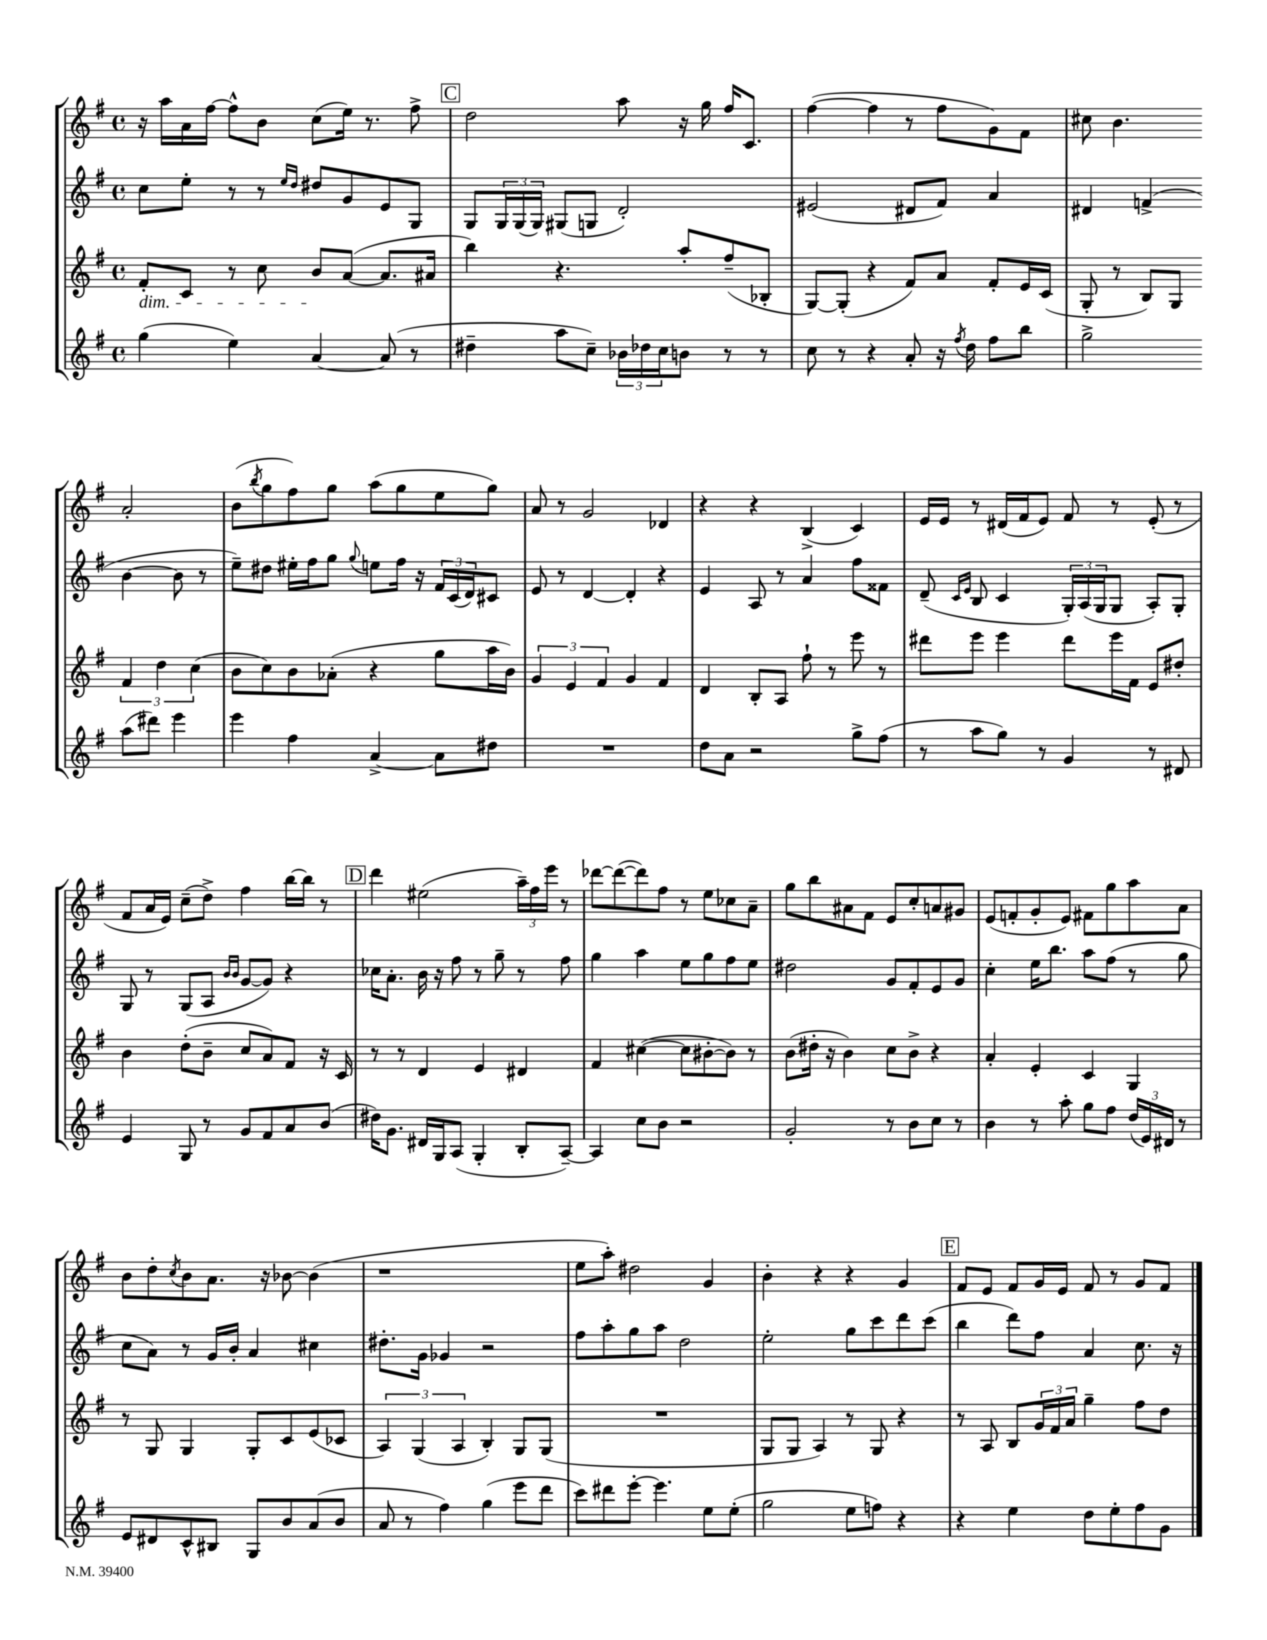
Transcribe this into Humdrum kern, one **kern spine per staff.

**kern	**kern	**kern	**kern
*part4	*part3	*part2	*part1
*staff4	*staff3	*staff2	*staff1
*clefG2	*clefG2	*clefG2	*clefG2
*k[f#]	*k[f#]	*k[f#]	*k[f#]
*M4/4	*M4/4	*M4/4	*M4/4
*met(c)	*met(c)	*met(c)	*met(c)
=68	=68	=68	=68
!	!LO:TX:b:i:t=dim.	!	!
(4gg\	8f#'/L	8cc\L	16r
.	.	.	16aa\LL
.	8c/J	8ee'\J	16a\
.	.	.	[16ff#\JJ
4ee\)	8r	8r	8ff#^^\L]
.	8cc\	8r	8b\J
.	.	16qqee/LL	.
.	.	16qqdd/JJ	.
[4a/	8b/L	8dd#X/L	(8cc\L
.	([8a/J	8g/	16ee\Jk)
.	.	.	8.r
(8a/]	8.a/L]	8e/	.
8r	.	8G/J	8ff#^\
.	16a#X/Jk	.	.
!!LO:REH:place=s1:t=C
=69	=69	=69	=69
4dd#X~\	4bb\)	8G/L	2dd\
.	.	24G/L	.
.	.	(24G/	.
.	.	24G/JJ)	.
8aa\L	4.r	(8G#X/L	.
8cc~\J)	.	8Gn/J	.
24b-X\LL	.	2d'/)	8aa\
24dd-X\	.	.	.
24cc\J	.	.	.
8bn\J	8aa'/L	.	16r
.	.	.	16gg\
8r	(8ff#~/	.	16ff#/KL
.	.	.	8.c/J
8r	8B-X'/J	.	.
=70	=70	=70	=70
8cc\	[8G/L)	(2e#X/	([4ff#\
8r	(8G'/J]	.	.
4r	4r	.	4ff#\]
8a'/	8f#/L)	8d#X/L	8r
16r	8a/J	8f#/J)	8ff#\L
8qff#/	.	.	.
16dd\	.	.	.
8ff#\L	8f#'/L	4a/	8g\)
8bb\J	16e/L	.	8f#\J
.	(16c/JJ	.	.
=71	=71	=71	=71
2gg^\	8G'/	4d#X/	8cc#X\
.	8r	.	4.b\
.	8B/L)	(4fn^/	.
.	8G/J	.	.
(8aa\L	6f#/	[4b\	2a'/
8ddd#X\J)	.	.	.
.	6dd\	.	.
4eee\	.	8b\]	.
.	(6cc\	.	.
.	.	8r	.
!!LO:LB:g=z
=72	=72	=72	=72
4eee\	8b\L	8ee~\L)	(8b\L
.	.	.	8qbb/
.	8cc\)	8dd#X\J	8gg\
4ff#\	8b\	16ee#X'\LL	8ff#\)
.	.	16ff#\J	.
.	(8a-X'\J	8gg\J	8gg\J
.	.	8qqgg/	.
[4a^/	4r	8een\L	(8aa\L
.	.	16ff#\Jk	8gg\
.	.	16r	.
8a\L]	8gg\L	24f#/LL	8ee\
.	.	(24c/	.
.	.	24d/J)	.
8dd#X\J	16aa\L	8c#X/J	8gg\J)
.	16b\JJ)	.	.
=73	=73	=73	=73
1r	6g/	8e/	8a/
.	.	8r	8r
.	6e/	.	.
.	.	[4d/	2g/
.	6f#/	.	.
.	4g/	4d'/]	.
.	4f#/	4r	4d-X/
=74	=74	=74	=74
8dd\L	4d/	4e/	4r
8a\J	.	.	.
2r	8B'/L	8A/	4r
.	8A/J	8r	.
.	8ff#`\	4a/	(4B^/
.	8r	.	.
8gg^\L	8eee\	8ff#\L	4c/)
(8ff#\J	8r	8f##X\J	.
=75	=75	=75	=75
8r	8ddd#X\L	(8d~/	16e/LL
.	.	.	16e/JJ
.	.	16qqc/LL	.
.	.	16qqe/JJ	.
8aa\L	8eee\J	8B/	8r
8gg\J)	4eee\	4c/	(16d#X/LL
.	.	.	16f#/J
8r	.	.	8e/J)
4g/	8ddd#\L	24G'/LL)	8f#/
.	.	(24A/	.
.	.	24G/J	.
.	16eee\L	8G/J	8r
.	16f#\JJ	.	.
8r	8e/L	8A'/L)	(8e'/
8d#X/	8dd#X'/J	8G'/J	8r
!!LO:LB:g=z
=76	=76	=76	=76
4e/	4b\	8G/	8f#/L
.	.	8r	16a/L
.	.	.	16e/JJ)
8G/	(8dd'\L	(8G/L	(8cc~\L
8r	8b~\J	8A/J	8dd^\J)
.	.	16qqb/LL	.
.	.	16qqb/JJ	.
8g/L	8cc/L	[8g/L	4ff#\
8f#/	8a/)	8g/J])	.
8a/	8f#/J	4r	[16bb\LL
.	.	.	16bb\JJ]
(8b/J	16r	.	8r
.	16c/	.	.
!!LO:REH:place=s1:t=D
=77	=77	=77	=77
16dd#X\KL)	8r	16cc-X\KL	4ddd\
8.g\J	.	8.a'\J	.
.	8r	.	.
16d#X/LL	4d/	16b\	(2ee#X\
16G/J	.	16r	.
(8A/J	.	8ff#\	.
4G'/	4e/	8r	.
.	.	8gg~\	.
8B'/L	4d#X/	8r	24aa~\LL)
.	.	.	24ff#\
.	.	.	24eee\JJ
[8A~/J)	.	8ff#\	8r
=78	=78	=78	=78
4A/]	4f#/	4gg\	[8ddd-X\L
.	.	.	(8ddd-\_
8cc\L	([4cc#X\	4aa\	8ddd-\])
8b\J	.	.	8ff#\J
2r	8cc#\L]	8ee\L	8r
.	[8b#X'\	8gg\	8ee\L
.	8b#\J])	8ff#\	8cc-X\
.	8r	8ee\J	8a~\J
=79	=79	=79	=79
2g'/	(8b\L	2dd#X\	8gg\L
.	16dd#X'\Jk	.	8bb\
.	16r	.	.
.	4b\)	.	8a#X\
.	.	.	8f#\J
8r	8cc\L	8g/L	8e/L
8b\L	8b^\J	8f#'/	8cc'/
8cc\J	4r	8e/	8an/
8r	.	8g/J	8g#X/J
=80	=80	=80	=80
4b\	4a'/	4cc'\	(8e/L
.	.	.	8fn'/
8r	4e'/	16ee\KL	8g'/
.	.	8.bb\J	.
8aa'\	.	.	8e/J)
8gg\L	4c/	8aa\L	8f#X\L
8ff#\J	.	(8ff#\J	8gg\
(24dd/LL	4G/	8r	8aa\
24e/)	.	.	.
24d#X/JJ	.	.	.
8r	.	8gg\	8a\J
!!LO:LB:g=z
=81	=81	=81	=81
8e/L	8r	8cc\L	8b\L
8d#X/	8G/	8a\J)	8dd'\
.	.	.	8qcc/
8c^^/	4G/	8r	8b\
8B#X/J	.	16g/LL	8.a\J
.	.	16b'/JJ	.
8G/L	8G'/L	4a/	.
.	.	.	16r
8b/	8c/	.	[8b-X\
(8a/	(8e/	4cc#X\	(4b-\]
8b/J	8c-X/J	.	.
=82	=82	=82	=82
8a/	6A/)	8.dd#X'\L	1r
8r	.	.	.
.	(6G/	.	.
.	.	16g\Jk	.
4ff#\)	.	4g-X/	.
.	6A/	.	.
(4gg\	4B'/)	2r	.
8eee\L	8G/L	.	.
8ddd\J	(8G/J	.	.
=83	=83	=83	=83
8ccc\L)	1r	8ff#\L	8ee\L
8ddd#X\	.	8aa'\	8aa'\J)
[8eee'\J	.	8gg\	2dd#X\
4.eee\]	.	8aa\J	.
.	.	2dd\	.
8ee\L	.	.	4g/
(8ee'\J	.	.	.
=84	=84	=84	=84
2gg\	8G/L	2ee'\	4b'\
.	8G/J	.	.
.	4A/)	.	4r
8ee\L	8r	8gg\L	4r
8ffn\J)	8G/	8ccc\	.
4r	4r	8ddd\	4g/
.	.	(8ccc\J	.
!!LO:REH:place=s1:t=E
=85	=85	=85	=85
4r	8r	4bb\	8f#/L
.	8A/	.	8e/J
4ee\	8B/L	8ddd\L)	8f#/L
.	24g/L	8ff#\J	16g/L
.	24f#/	.	.
.	.	.	16e/JJ
.	24a/JJ	.	.
8dd\L	4gg~\	4a/	8f#/
8ee'\	.	.	8r
8ff#\	8ff#\L	8.cc\	8g/L
8g\J	8dd\J	.	8f#/J
.	.	16r	.
==	==	==	==
*-	*-	*-	*-
